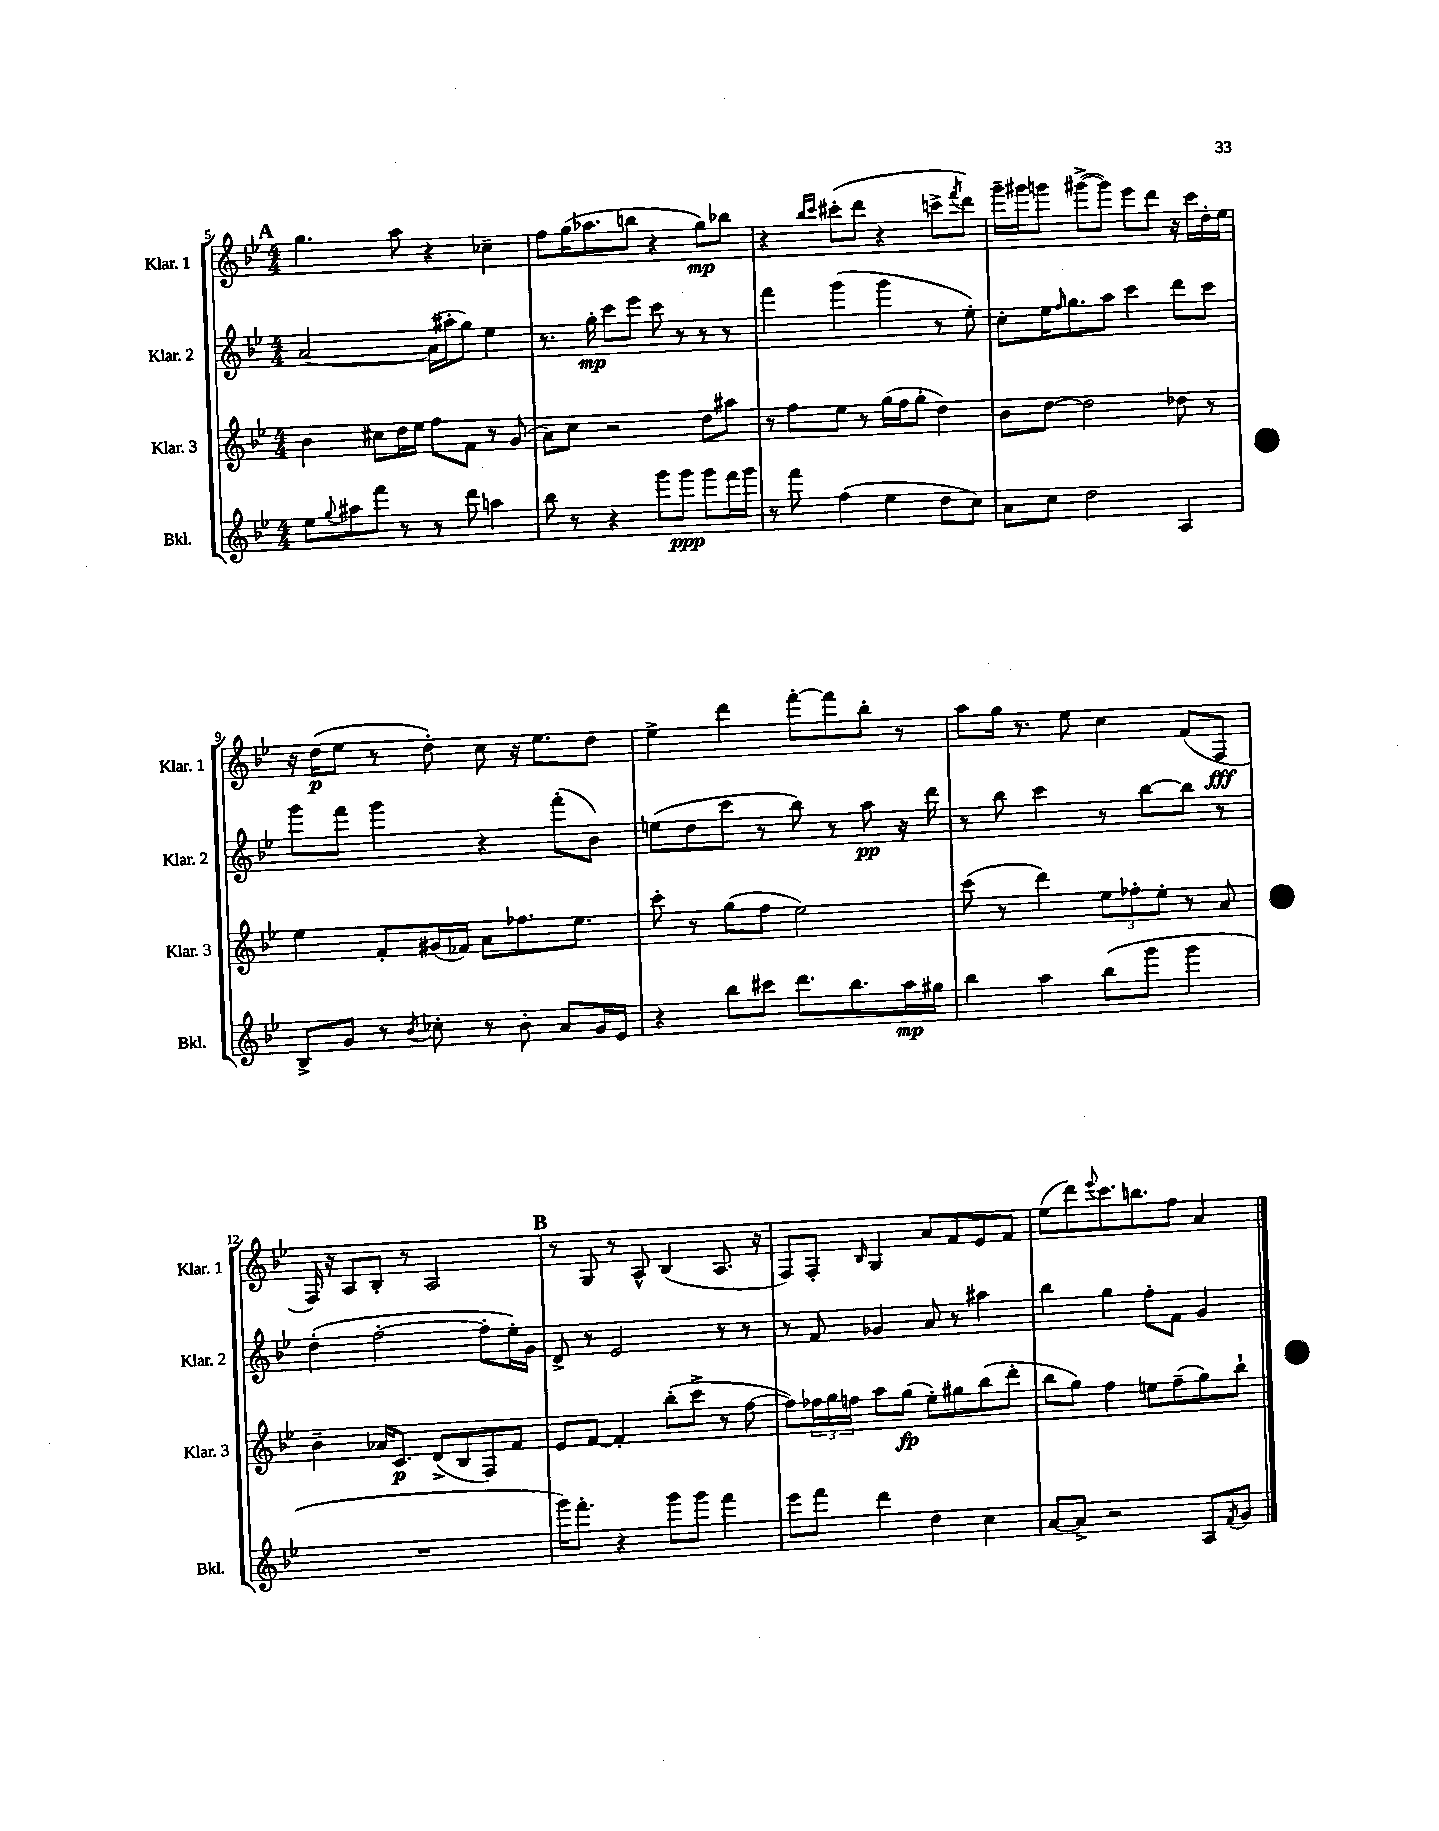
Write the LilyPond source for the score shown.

<<
\new StaffGroup <<
\new Staff = "s0" \with { instrumentName = "Klar. 1" shortInstrumentName = "Klar. 1" } {
    \clef treble \key bes \major \numericTimeSignature \time 4/4
    \mark \markup { \bold "A" } g''4. a''8 r4 ces''4-- |
    f''8 g''16( aes''8. b''8 r4 g''8\mp) bes''8 |
    r4 \grace { bes''16 c'''16 } cis'''8-.( d'''8 r4 c'''8-> \acciaccatura { f'''8 } d'''8) |
    g'''16-- gis'''16 g'''8 gis'''8~->( gis'''8) ees'''8 d'''8 r16 c'''16 d''16-. ees''16 |
    r16 d''16\p( ees''8 r8 d''8-.) c''8 r16 ees''8. d''8 |
    ees''4-> d'''4 f'''8~-. f'''8 bes''8-. r8 |
    a''8 g''16 r8. ees''8 c''4 f'8( f8\fff |
    f16) r16 a8 bes8-. r8 a2 |
    \mark \markup { \bold "B" } r8 g8 r8 a8-^ bes4( a8. r16 |
    f8) f8-. \grace { bes16 } g4 a'8 f'8 ees'8 f'8 |
    ees''8( d'''8) \appoggiatura { ees'''8 } c'''8. b''8. f''8 a'4 \bar "|." |
}
\new Staff = "s1" \with { instrumentName = "Klar. 2" shortInstrumentName = "Klar. 2" } {
    \clef treble \key bes \major \numericTimeSignature \time 4/4
    \mark \markup { \bold "A" } a'2~ a'16( ais''16-. g''8) ees''4 |
    r8. g''16-.\mp c'''8 ees'''8 c'''8 r8 r8 r8 |
    f'''4 g'''4( g'''4 r8 ees''8-.) |
    c''8-. ees''16 \grace { f''16 } g''8. a''8 c'''4 d'''8 c'''8 |
    g'''8 f'''8 g'''4 r4 f'''8-.( bes'8) |
    e''8( d''8 c'''8 r8 bes''8) r8 a''8\pp r16 d'''16 |
    r8 bes''8 c'''4 r8 bes''8~ bes''8 r8 |
    d''4-.( f''2~-. f''8-. ees''16-.) g'16 |
    \mark \markup { \bold "B" } d'8-> r8 ees'2 r8 r8 |
    r8 f'8 ges'4 a'8 r8 ais''4 |
    bes''4 g''4 f''8-. f'8 g'4 \bar "|." |
}
\new Staff = "s2" \with { instrumentName = "Klar. 3" shortInstrumentName = "Klar. 3" } {
    \clef treble \key bes \major \numericTimeSignature \time 4/4
    \mark \markup { \bold "A" } bes'4 cis''8 d''16 ees''16 f''8 f'8 r8 g'8( |
    a'8) c''8 r2 d''8 ais''8 |
    r8 f''8 ees''8 r8 g''16( f''16 g''8-. d''4) |
    bes'8 d''8~ d''2 des''8 r8 |
    ees''4 f'8-. gis'16( fes'16) a'8 fes''8. ees''8. |
    c'''8-. r8 g''8( f''8 ees''2) |
    c'''8( r8 d'''4) \tuplet 3/2 { ees''8 fes''8-. ees''8-. } r8 a'8 |
    bes'4-- aes'16 c'8.\p d'8->( bes8 f8) f'8 |
    \mark \markup { \bold "B" } ees'8 f'8~ f'4-. bes''8-.( c'''8-> r8 f''8~ |
    f''8) \tuplet 3/2 { fes''16 g''16 f''16 } a''8 g''8\fp( ees''8-.) gis''8 bes''8( d'''8-. |
    bes''8 g''8) f''4 e''8 f''8--( g''8) bes''8-! \bar "|." |
}
\new Staff = "s3" \with { instrumentName = "Bkl." shortInstrumentName = "Bkl." } {
    \clef treble \key bes \major \numericTimeSignature \time 4/4
    \mark \markup { \bold "A" } ees''8 \appoggiatura { g''8 } ais''8 f'''8 r8 r8 d'''8 a''4 |
    bes''8 r8 r4 g'''8 g'''8\ppp g'''8 f'''16 g'''16 |
    r8 f'''8 f''4( ees''4 d''8 c''8) |
    a'8 c''8 d''2 a4 |
    bes8-> g'8 r8 \acciaccatura { bes'8 } ces''8-. r8 bes'8-. a'8 g'16 ees'16 |
    r4 bes''8 cis'''8 d'''8. bes''8. a''16\mp gis''16 |
    bes''4 a''4 bes''8( g'''8 g'''4 |
    R1 |
    \mark \markup { \bold "B" } g'''16) f'''8.-. r4 g'''8 g'''8 f'''4 |
    ees'''8 f'''8 d'''4 d''4 c''4 |
    a'8~ a'8-> r2 a8 \acciaccatura { f'8 } g'8 \bar "|." |
}
>>
>>
\layout { \context { \Score currentBarNumber = #5 } }
